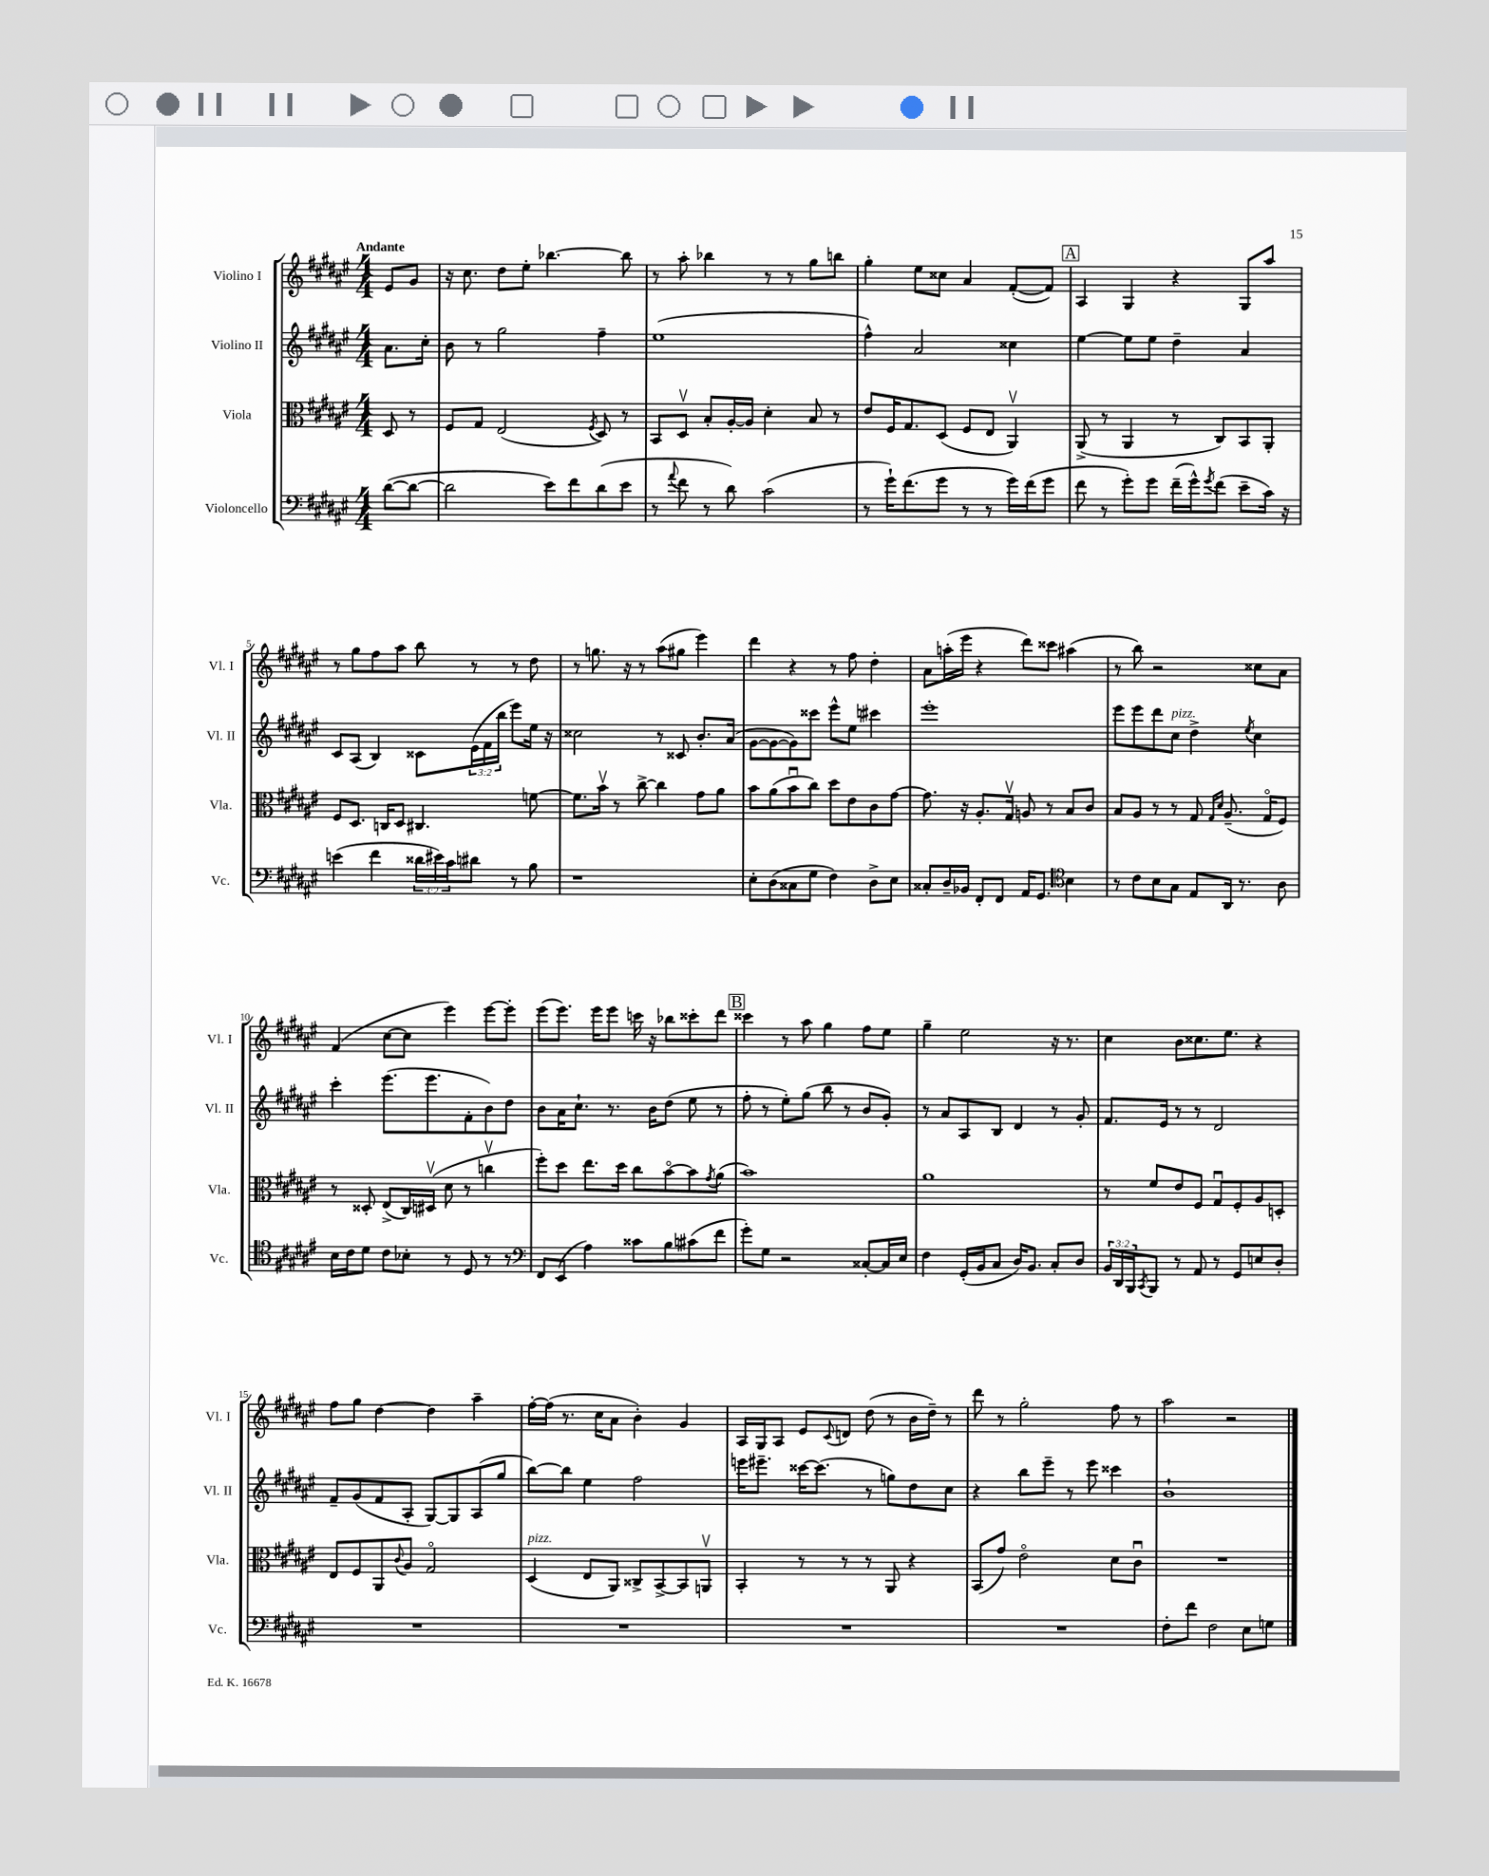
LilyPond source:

<<
\new StaffGroup <<
\new Staff = "s0" \with { instrumentName = "Violino I" shortInstrumentName = "Vl. I" } {
    \clef treble \key fis \major \numericTimeSignature \time 4/4 \partial 4 \tempo "Andante"
    eis'8 gis'8 |
    r16 cis''8. dis''8 eis''8-. bes''4.~ bes''8 |
    r8 ais''8-. bes''4 r8 r8 gis''8 b''8 |
    gis''4-. eis''8 cisis''8 ais'4 fis'8~-.( fis'8) |
    \mark \markup { \box "A" } ais4 gis4 r4 gis8 ais''8 |
    r8 gis''8 fis''8 ais''8 b''8 r8 r8 dis''8 |
    r8 g''8. r16 r8 ais''8( gis''8 eis'''4) |
    dis'''4 r4 r8 fis''8 dis''4-. |
    ais'8 a''16-.( eis'''16 r4 dis'''8) cisis'''8 ais''4( |
    r8 b''8) r2 cisis''8 ais'8 |
    fis'4( cis''8~ cis''8 eis'''4) eis'''8~ eis'''8-. |
    eis'''8( eis'''8.) eis'''16 eis'''8 c'''16 r16 bes''8 cisis'''8-. dis'''8 |
    \mark \markup { \box "B" } cisis'''4 r8 ais''8 gis''4 fis''8 eis''8 |
    gis''4-- eis''2 r16 r8. |
    cis''4 b'8 cisis''8. eis''8. r4 |
    fis''8 gis''8 dis''4~ dis''4 ais''4-- |
    fis''16~-. fis''16( r8. cis''16 ais'8 b'4-.) gis'4 |
    ais16 gis16 ais8 eis'8 \appoggiatura { cis'8 } d'8 dis''8( r8 b'16 dis''16--) r8 |
    dis'''8 r8 gis''2-. fis''8 r8 |
    ais''2 r2 \bar "|." |
}
\new Staff = "s1" \with { instrumentName = "Violino II" shortInstrumentName = "Vl. II" } {
    \clef treble \key fis \major \numericTimeSignature \time 4/4 \override Staff.TupletNumber.text = #tuplet-number::calc-fraction-text \partial 4
    ais'8. cis''16-. |
    b'8 r8 gis''2 fis''4-- |
    eis''1( |
    fis''4-^) ais'2 cisis''4 |
    \mark \markup { \box "A" } eis''4~ eis''8 eis''8 dis''4-- ais'4 |
    cis'8 ais8( b4) cisis'8 \tuplet 3/2 { eis'16( fis'16 b''16 } eis'''8) eis''16 r16 |
    cisis''2 r8 cisis'8 b'8.-. ais'16( |
    gis'8~ gis'8~ gis'8) cisis'''8 eis'''8-^ eis''8 cis'''4 |
    eis'''1-. |
    eis'''8 eis'''8 dis'''8 cis''8^\markup { \italic "pizz." } dis''4-> \acciaccatura { eis''8 } cis''4 |
    cis'''4-. eis'''8.( eis'''8. fis'8-. b'8) dis''8 |
    b'8 ais'16 cis''8.-! r8. b'16 dis''8( eis''8 r8 |
    \mark \markup { \box "B" } fis''8-. r8 eis''8-.) gis''8( b''8 r8 b'8 gis'8-.) |
    r8 ais'8 ais8 b8 dis'4 r8 gis'8-. |
    fis'8. eis'16 r8 r8 dis'2 |
    fis'8-- gis'8( fis'8 ais8-. gis8~) gis8 ais8( gis''8 |
    b''8~) b''8 eis''4 fis''2 |
    e'''16 eis'''8.-- cisis'''16~ cisis'''8.( r8 g''8) dis''8 cis''8 |
    r4 b''8 eis'''8-- r8 eis'''8 cisis'''4 |
    b'1-! \bar "|." |
}
\new Staff = "s2" \with { instrumentName = "Viola" shortInstrumentName = "Vla." } {
    \clef alto \key fis \major \numericTimeSignature \time 4/4 \partial 4
    dis8 r8 |
    fis8 gis8 eis2( \acciaccatura { fis8 } dis8) r8 |
    b,8 dis8\upbow b8-. ais16~-. ais16 dis'4-. b8 r8 |
    eis'8 fis16 gis8. dis8( fis8 eis8 ais,4\upbow) |
    \mark \markup { \box "A" } ais,8->( r8 ais,4 r8 cis8) b,8 ais,8-. |
    fis8 dis8. c16 dis8 cis4. f'8~ |
    f'8. b'16\upbow r8 cis''8~-> cis''4 gis'8 ais'8 |
    b'8 ais'8( b'8\downbow cis''8) dis''8 eis'8 cis'8 gis'8~ |
    gis'8. r16 ais8.-. gis16\upbow a8 r8 b8 cis'8 |
    b8 ais8 r8 r8 gis8 \grace { gis16 dis'16 } ais8.--( gis16\flageolet fis8) |
    r8 disis8-. eis8->( cis16) dis16\upbow( dis'8 r8 c''4\upbow |
    fis''8-.) dis''8 eis''8. dis''16 cis''8 b'8~\flageolet b'8 \acciaccatura { gis'8 } ais'8( |
    \mark \markup { \box "B" } b'1) |
    ais'1 |
    r8 fis'8 eis'8 fis8 gis8\downbow fis8-. ais8 d8-. |
    eis8 fis8 ais,8 \appoggiatura { cis'8 } ais8 gis2\flageolet |
    dis4^\markup { \italic "pizz." }( eis8 ais,8) cisis8-> b,8~-> b,8 a,8\upbow |
    b,4-. r8 r8 r8 ais,8 r4 |
    b,8( gis'8) eis'2\flageolet dis'8 cis'8\downbow |
    R1 \bar "|." |
}
\new Staff = "s3" \with { instrumentName = "Violoncello" shortInstrumentName = "Vc." } {
    \clef bass \key fis \major \numericTimeSignature \time 4/4 \override Staff.TupletNumber.text = #tuplet-number::calc-fraction-text \partial 4
    dis'8~( dis'8~ |
    dis'2 eis'8) fis'8 dis'8( eis'8 |
    r8 \appoggiatura { ais'8 } fis'8 r8 dis'8) cis'2( |
    r8 gis'16-!) fis'8.( gis'8 r8 r8 gis'16) fis'16( gis'8 |
    \mark \markup { \box "A" } fis'8 r8 gis'8-.) gis'8 fis'16--( gis'16-^) \acciaccatura { gis'8 } fis'8( eis'8-- cis'16) r16 |
    e'4( fis'4 \tuplet 3/2 { disis'16 eis'16) cis'16 } dis'8 r8 b8 |
    r1 |
    eis8-. dis8( cisis8 gis8 fis4) dis8-> eis8 |
    cisis8-. dis16-- bes,16 fis,8-. fis,8 ais,16 gis,8. \clef tenor b4 |
    r8 cis'8 b8 gis8 eis8 ais,16 r8. ais8 |
    b16 cis'16 dis'8 cis'8 bes8-. r8 dis8 r8 r8 |
    \clef bass fis,8 eis,8( ais4) cisis'8 b8 cis'8( fis'8 |
    \mark \markup { \box "B" } gis'8-.) gis8 r2 cisis8~-. cisis16 eis16 |
    fis4 gis,16-.( b,16 cis8 dis16) b,8. cis8-. dis8 |
    \tuplet 3/2 { b,16 dis,16 b,,16 } \acciaccatura { cis,8 } b,,8 r8 ais,8 r8 gis,8 e8 dis8-. |
    R1 |
    R1 |
    R1 |
    R1 |
    fis8-. fis'8 fis2 eis8 g8 \bar "|." |
}
>>
>>
